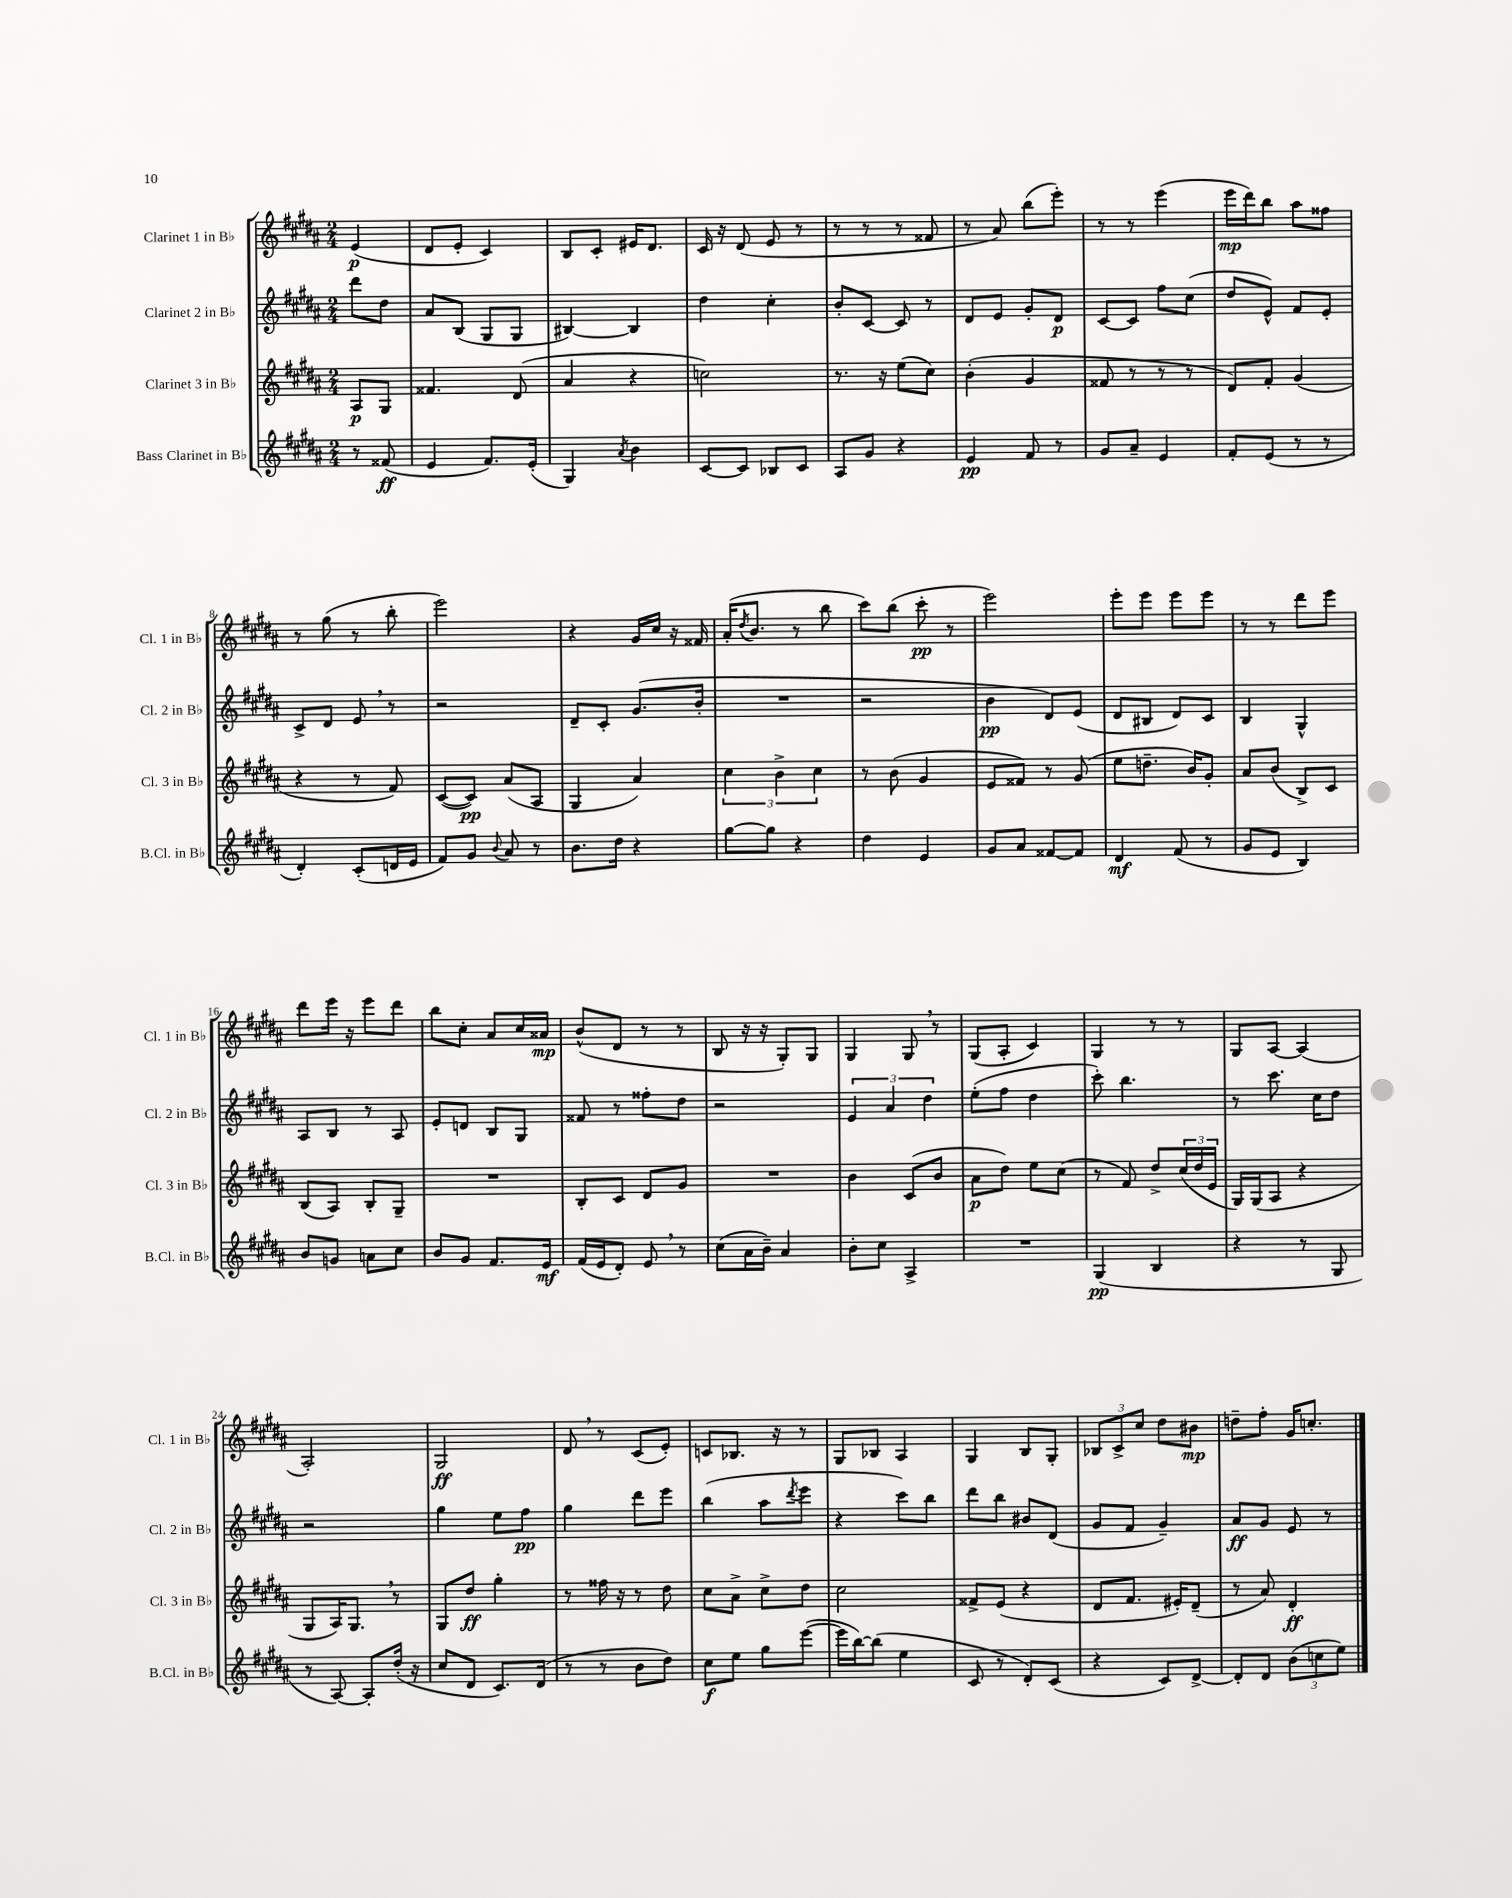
<<
\new StaffGroup <<
\new Staff = "s0" \with { instrumentName = "Clarinet 1 in Bb" shortInstrumentName = "Cl. 1 in Bb" } {
    \clef treble \key b \major \numericTimeSignature \time 2/4 \partial 4
    e'4\p( |
    dis'8 e'8-. cis'4) |
    b8 cis'8-. eis'16 dis'8. |
    cis'16 r16 dis'8( e'8 r8 |
    r8 r8 r8 fisis'8 |
    r8 ais'8) b''8( e'''8-.) |
    r8 r8 e'''4( |
    e'''16\mp dis'''16) b''8 ais''8 fisis''8 |
    r8 gis''8( r8 b''8-. |
    e'''2) |
    r4 gis'16 cis''16 r16 fisis'16 |
    ais'16-.( \acciaccatura { dis''8 } b'8. r8 b''8 |
    cis'''8) b''8( cis'''8-.\pp r8 |
    e'''2) |
    e'''8-. e'''8 e'''8 e'''8 |
    r8 r8 dis'''8 e'''8 |
    dis'''8 e'''16 r16 e'''8 dis'''8 |
    b''8 cis''8-. ais'8 cis''16 aisis'16\mp |
    b'8-^( dis'8 r8 r8 |
    b8 r16 r16 gis8-.) gis8 |
    gis4 gis8 \breathe r8 |
    gis8( ais8-. cis'4) |
    gis4 r8 r8 |
    gis8 ais8~ ais4( |
    ais2-.) |
    gis2\ff |
    dis'8 \breathe r8 cis'8( e'8-.) |
    c'8 bes8. r16 r8 |
    gis8 bes8 ais4 |
    gis4 b8 gis8-. |
    \tuplet 3/2 { bes8 cis'8-> cis''8 } dis''8 bis'8\mp |
    d''8-- fis''8-. gis'16 c''8.-. \bar "|." |
}
\new Staff = "s1" \with { instrumentName = "Clarinet 2 in Bb" shortInstrumentName = "Cl. 2 in Bb" } {
    \clef treble \key b \major \numericTimeSignature \time 2/4 \partial 4
    dis'''8 dis''8 |
    ais'8 b8( gis8 gis8 |
    bis4~) bis4 |
    dis''4 cis''4-. |
    b'8-. cis'8~ cis'8 r8 |
    dis'8 e'8 gis'8-. dis'8\p |
    cis'8~ cis'8 fis''8 cis''8( |
    dis''8 e'8-^) fis'8 e'8-. |
    cis'8-> dis'8 e'8 \breathe r8 |
    r2 |
    dis'8-- cis'8-. gis'8.( b'16-. |
    R2 |
    r2 |
    b'4\pp dis'8) e'8( |
    dis'8 bis8 dis'8) cis'8 |
    b4 gis4-^ |
    ais8 b8 r8 ais8 |
    e'8-. d'8 b8 gis8 |
    fisis'8 r8 fisis''8-. dis''8 |
    r2 |
    \tuplet 3/2 { e'4 ais'4 dis''4 } |
    e''8-.( fis''8 dis''4 |
    cis'''8-.) b''4. |
    r8 cis'''8. cis''16 dis''8 |
    r2 |
    gis''4 e''8 fis''8\pp |
    gis''4 dis'''8 e'''8 |
    b''4( ais''8 \acciaccatura { dis'''8 } e'''8 |
    r4 cis'''8) b''8 |
    dis'''8 b''8 bis'8 dis'8( |
    gis'8 fis'8 gis'4--) |
    ais'8\ff gis'8 e'8 r8 \bar "|." |
}
\new Staff = "s2" \with { instrumentName = "Clarinet 3 in Bb" shortInstrumentName = "Cl. 3 in Bb" } {
    \clef treble \key b \major \numericTimeSignature \time 2/4 \partial 4
    ais8\p gis8 |
    fisis'4. dis'8( |
    ais'4 r4 |
    c''2) |
    r8. r16 e''8( cis''8) |
    b'4-.( gis'4 |
    fisis'8 r8 r8 r8 |
    dis'8) fis'8-. gis'4( |
    r4 r8 fis'8) |
    cis'8~( cis'8\pp) ais'8( ais8 |
    gis4 ais'4) |
    \tuplet 3/2 { cis''4 b'4-> cis''4 } |
    r8 b'8( gis'4 |
    e'8 fisis'8) r8 gis'8( |
    e''8 d''8.-- b'16) gis'8-. |
    ais'8 b'8( b8->) cis'8 |
    b8( ais8) b8-. gis8-- |
    R2 |
    b8-. cis'8 dis'8 gis'8 |
    R2 |
    b'4 cis'8( b'8 |
    ais'8\p dis''8) e''8 cis''8( |
    r8 fis'8) dis''8-> \tuplet 3/2 { cis''16( dis''16 e'16 } |
    gis16) gis16( ais8 r4 |
    gis8 ais16) gis8. \breathe r8 |
    gis8 dis''8\ff gis''4-. |
    r8 fisis''16 r16 r8 dis''8 |
    cis''8 ais'8-> cis''8-> dis''8 |
    cis''2 |
    fisis'8-> e'8( r4 |
    dis'8 fis'8. eis'16-.) dis'8--( |
    r8 ais'8) dis'4-.\ff \bar "|." |
}
\new Staff = "s3" \with { instrumentName = "Bass Clarinet in Bb" shortInstrumentName = "B.Cl. in Bb" } {
    \clef treble \key b \major \numericTimeSignature \time 2/4 \partial 4
    r8 fisis'8\ff( |
    e'4 fis'8.) e'16-.( |
    gis4) \acciaccatura { ais'8 } b'4 |
    cis'8~ cis'8 bes8 cis'8 |
    ais8 gis'8 r4 |
    e'4\pp fis'8 r8 |
    gis'8 ais'8-- e'4 |
    fis'8-. e'8( r8 r8 |
    dis'4-.) cis'8-.( d'16 e'16 |
    fis'8) gis'8 \appoggiatura { b'8 } ais'8 r8 |
    b'8. dis''16 r4 |
    gis''8~ gis''8 r4 |
    dis''4 e'4 |
    gis'8 ais'8 fisis'8~ fisis'8 |
    dis'4\mf fis'8( r8 |
    gis'8 e'8 b4) |
    b'8 g'8 a'8 cis''8 |
    b'8 gis'8 fis'8. e'16\mf |
    fis'16( e'16 dis'8-.) e'8 \breathe r8 |
    cis''8( ais'16 b'16--) ais'4 |
    b'8-. cis''8 ais4-> |
    R2 |
    gis4\pp( b4 |
    r4 r8 gis8 |
    r8 ais8~) ais8-. dis''16-.( r16 |
    cis''8 dis'8 cis'8.) dis'16( |
    r8 r8 b'8 dis''8) |
    cis''8\f e''8 gis''8 e'''8~( |
    e'''16 b''16~) b''8( e''4 |
    cis'8 r8 dis'8-.) cis'8( |
    r4 cis'8) dis'8~-> |
    dis'8-. dis'8 \tuplet 3/2 { b'8( c''8 e''8) } \bar "|." |
}
>>
>>
